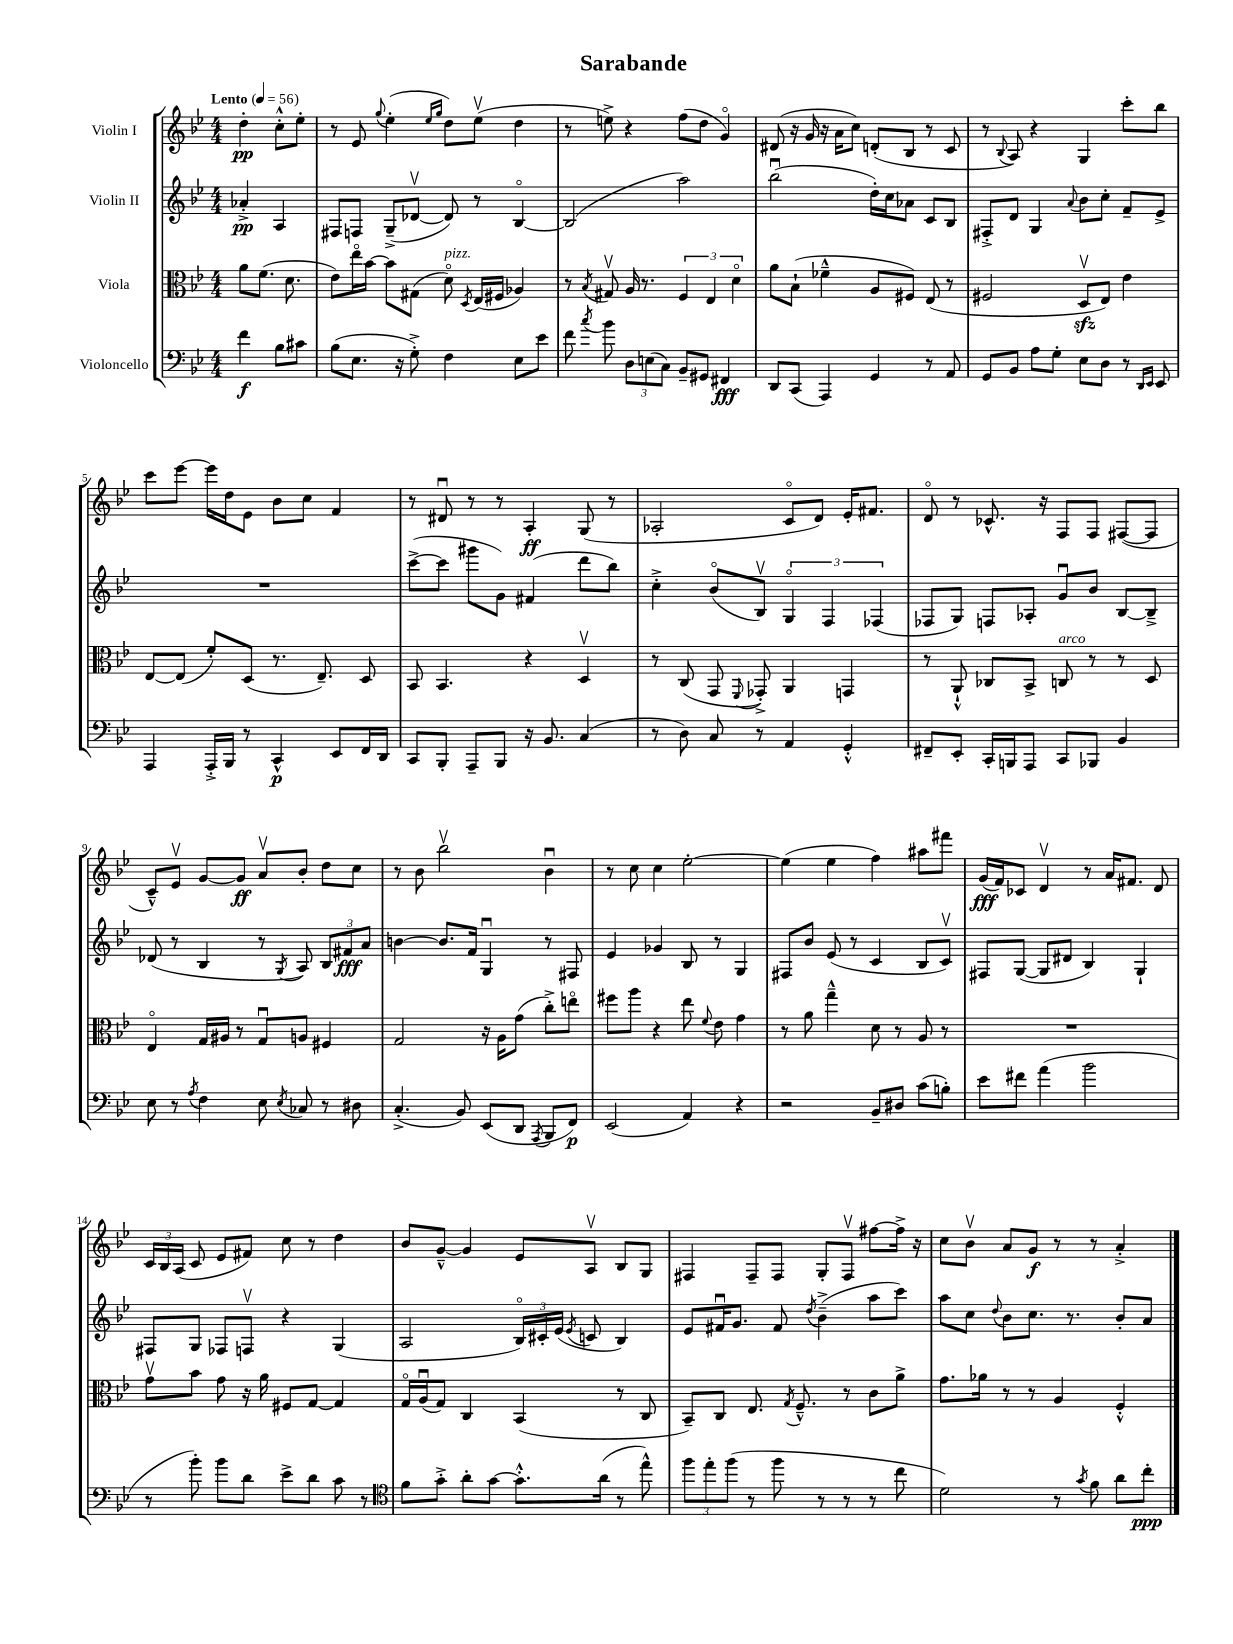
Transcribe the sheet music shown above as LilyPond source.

\header { title = "Sarabande" }
<<
\new StaffGroup <<
\new Staff = "s0" \with { instrumentName = "Violin I" } {
    \clef treble \key bes \major \numericTimeSignature \time 4/4 \partial 2 \tempo "Lento" 4 = 56
    \autoBeamOff d''4-.\pp c''8[-.-^ ees''8]-. |
    r8 ees'8 \appoggiatura { g''8 } ees''4-.( \grace { ees''16[ g''16] } d''8[) ees''8]\upbow( d''4 |
    r8 e''8->) r4 f''8[( d''8] g'4\flageolet) |
    dis'8( r16 g'16 r16 a'16[ c''8]) d'8[-.( bes8] r8 c'8 |
    r8 \appoggiatura { bes8 } a8) r4 g4 c'''8[-. bes''8] |
    c'''8[ ees'''8]~ ees'''16[ d''16 ees'8] bes'8[ c''8] f'4 |
    r8 dis'8\downbow r8 r8 a4-.\ff g8( r8 |
    aes2-. c'8[\flageolet d'8]) ees'16[-. fis'8.] |
    d'8\flageolet r8 ces'8.-^ r16 f8[ f8] fis8[~( fis8] |
    c'8[---^) ees'8]\upbow g'8[~ g'8]\ff a'8[\upbow bes'8]-. d''8[ c''8] |
    r8 bes'8 bes''2\upbow bes'4\downbow |
    r8 c''8 c''4 ees''2~-. |
    ees''4( ees''4 f''4) ais''8[ fis'''8] |
    g'16[\fff( f'16) ces'8] d'4\upbow r8 a'16[ fis'8.] d'8 |
    \tuplet 3/2 { c'16[ bes16 a16]( } c'8 ees'8[ fis'8]) c''8 r8 d''4 |
    bes'8[ g'8]~---^ g'4 ees'8[ a8]\upbow bes8[ g8] |
    fis4 fis8[-- fis8] g8[-. fis8]\upbow fis''8[~ fis''16]-> r16 |
    c''8[ bes'8]\upbow a'8[ g'8]\f r8 r8 a'4-.-> \bar "|." |
}
\new Staff = "s1" \with { instrumentName = "Violin II" } {
    \clef treble \key bes \major \numericTimeSignature \time 4/4 \partial 2
    \autoBeamOff aes'4-.->\pp a4 |
    fis8[ f8] g8[--->( des'8]~\upbow des'8) r8 bes4~\flageolet |
    bes2( a''2) |
    bes''2\downbow( d''16[-.) c''16 aes'8] c'8[ bes8] |
    fis8[-.-> d'8] g4 \appoggiatura { a'8 } bes'8[ c''8]-. f'8[-- ees'8]-> |
    R1 |
    c'''8[~->( c'''8] gis'''8[ g'8]) fis'4( d'''8[ bes''8]) |
    c''4-.-> bes'8[\flageolet( bes8]\upbow) \tuplet 3/2 { g4\flageolet f4 fes4( } |
    fes8[ g8]) f8[ aes8]-. g'8[\downbow bes'8] bes8[~ bes8]---> |
    des'8( r8 bes4 r8 \acciaccatura { g8 } a8) \tuplet 3/2 { bes8[ fis'8\fff a'8] } |
    b'4~ b'8.[ f'16] g4\downbow r8 fis8 |
    ees'4 ges'4 bes8 r8 g4 |
    fis8[ bes'8] ees'8( r8 c'4 bes8[ c'8]\upbow) |
    fis8[ g8]~( g8[ dis'8] bes4) g4-! |
    fis8[ g8] fes8[ f8]\upbow r4 g4( |
    a2 \tuplet 3/2 { bes16[\flageolet) cis'16-. ees'16]( } \acciaccatura { ees'8 } c'8 bes4) |
    ees'8[ fis'16\downbow g'8.] fis'8 \acciaccatura { d''8 } bes'4--->( a''8[ c'''8]) |
    a''8[ c''8] \appoggiatura { d''8 } bes'8[ c''8.] r8. bes'8[-. a'8] \bar "|." |
}
\new Staff = "s2" \with { instrumentName = "Viola" } {
    \clef alto \key bes \major \numericTimeSignature \time 4/4 \partial 2
    \autoBeamOff a'8[ f'8.]( d'8. |
    ees'8[) ees''16\flageolet bes'16]~ bes'8[ gis8]( d'8\flageolet^\markup { \italic "pizz." }) \acciaccatura { d8 } ees16[( fis16] aes4) |
    r8 \acciaccatura { bes8 } gis8\upbow a16 r8. \tuplet 3/2 { f4 ees4 d'4\flageolet } |
    a'8[ bes8]-!( fes'4---^ a8[ fis8]) ees8( r8 |
    fis2 d8[\upbow\sfz ees8]) ees'4 |
    ees8[~ ees8]( f'8[-.) d8]( r8. ees8.--) d8 |
    bes,8 bes,4. r4 d4\upbow |
    r8 c8( g,8 \appoggiatura { f,8 } ges,8-.->) a,4 g,4 |
    r8 a,8-!-^ ces8[ bes,8]-> c8^\markup { \italic "arco" } r8 r8 d8 |
    ees4\flageolet g16[ ais16] r8 g8[\downbow a8] fis4 |
    g2 r16 a16[ g'8]( c''8[-.->) e''8]\flageolet |
    fis''8[ a''8] r4 ees''8 \appoggiatura { f'8 } ees'8 g'4 |
    r8 a'8 g''4---^ d'8 r8 a8 r8 |
    R1 |
    g'8[\upbow bes'8] g'8 r16 a'16 fis8[ g8]~ g4 |
    g16[\flageolet a16\downbow( g8]) c4 bes,4( r8 c8 |
    bes,8[--) c8] ees8. \acciaccatura { g8 } f8.---^ r8 c'8[ a'8]-> |
    g'8.[ aes'16] r8 r8 a4 f4-.-^ \bar "|." |
}
\new Staff = "s3" \with { instrumentName = "Violoncello" } {
    \clef bass \key bes \major \numericTimeSignature \time 4/4 \partial 2
    \autoBeamOff f'4\f bes8[ cis'8] |
    bes8[( ees8.] r16 g8-.->) f4 ees8[ ees'8] |
    f'8 \acciaccatura { c''8 } bes'8 \tuplet 3/2 { d8[ e8( c8]) } bes,8[-- gis,8] fis,4\fff |
    d,8[ c,8]( a,,4) g,4 r8 a,8 |
    g,8[ bes,8] a8[ g8]-. ees8[ d8] r8 \grace { d,16[ ees,16] } ees,8 |
    a,,4 a,,16[-.-> bes,,16] r8 c,4-^\p ees,8[ f,16 d,16] |
    c,8[ bes,,8]-. a,,8[-- bes,,8] r16 bes,8. c4( |
    r8 d8) c8 r8 a,4 g,4-.-^ |
    fis,8[-- ees,8]-. c,16[-. b,,16 a,,8] c,8[ bes,,8] bes,4 |
    ees8 r8 \acciaccatura { a8 } f4 ees8 \acciaccatura { ees8 } ces8 r8 dis8 |
    c4.-.->( bes,8) ees,8[( d,8] \acciaccatura { a,,8 } bes,,8[ f,8]\p) |
    ees,2( a,4) r4 |
    r2 bes,8[-- dis8] c'8[( b8]-.) |
    ees'8[ fis'8] a'4( bes'2 |
    r8 bes'8-.) bes'8[ d'8] ees'8[-> d'8] c'8 r8 |
    \clef tenor f'8[ g'8]-.-> a'8[-. g'8]~ g'8.[-.-^ a'16]( r8 ees''8-^) |
    \tuplet 3/2 { f''8[ ees''8-. f''8]( } r8 f''8 r8 r8 r8 c''8 |
    d'2) r8 \acciaccatura { g'8 } f'8 a'8[ c''8]-.\ppp \bar "|." |
}
>>
>>
